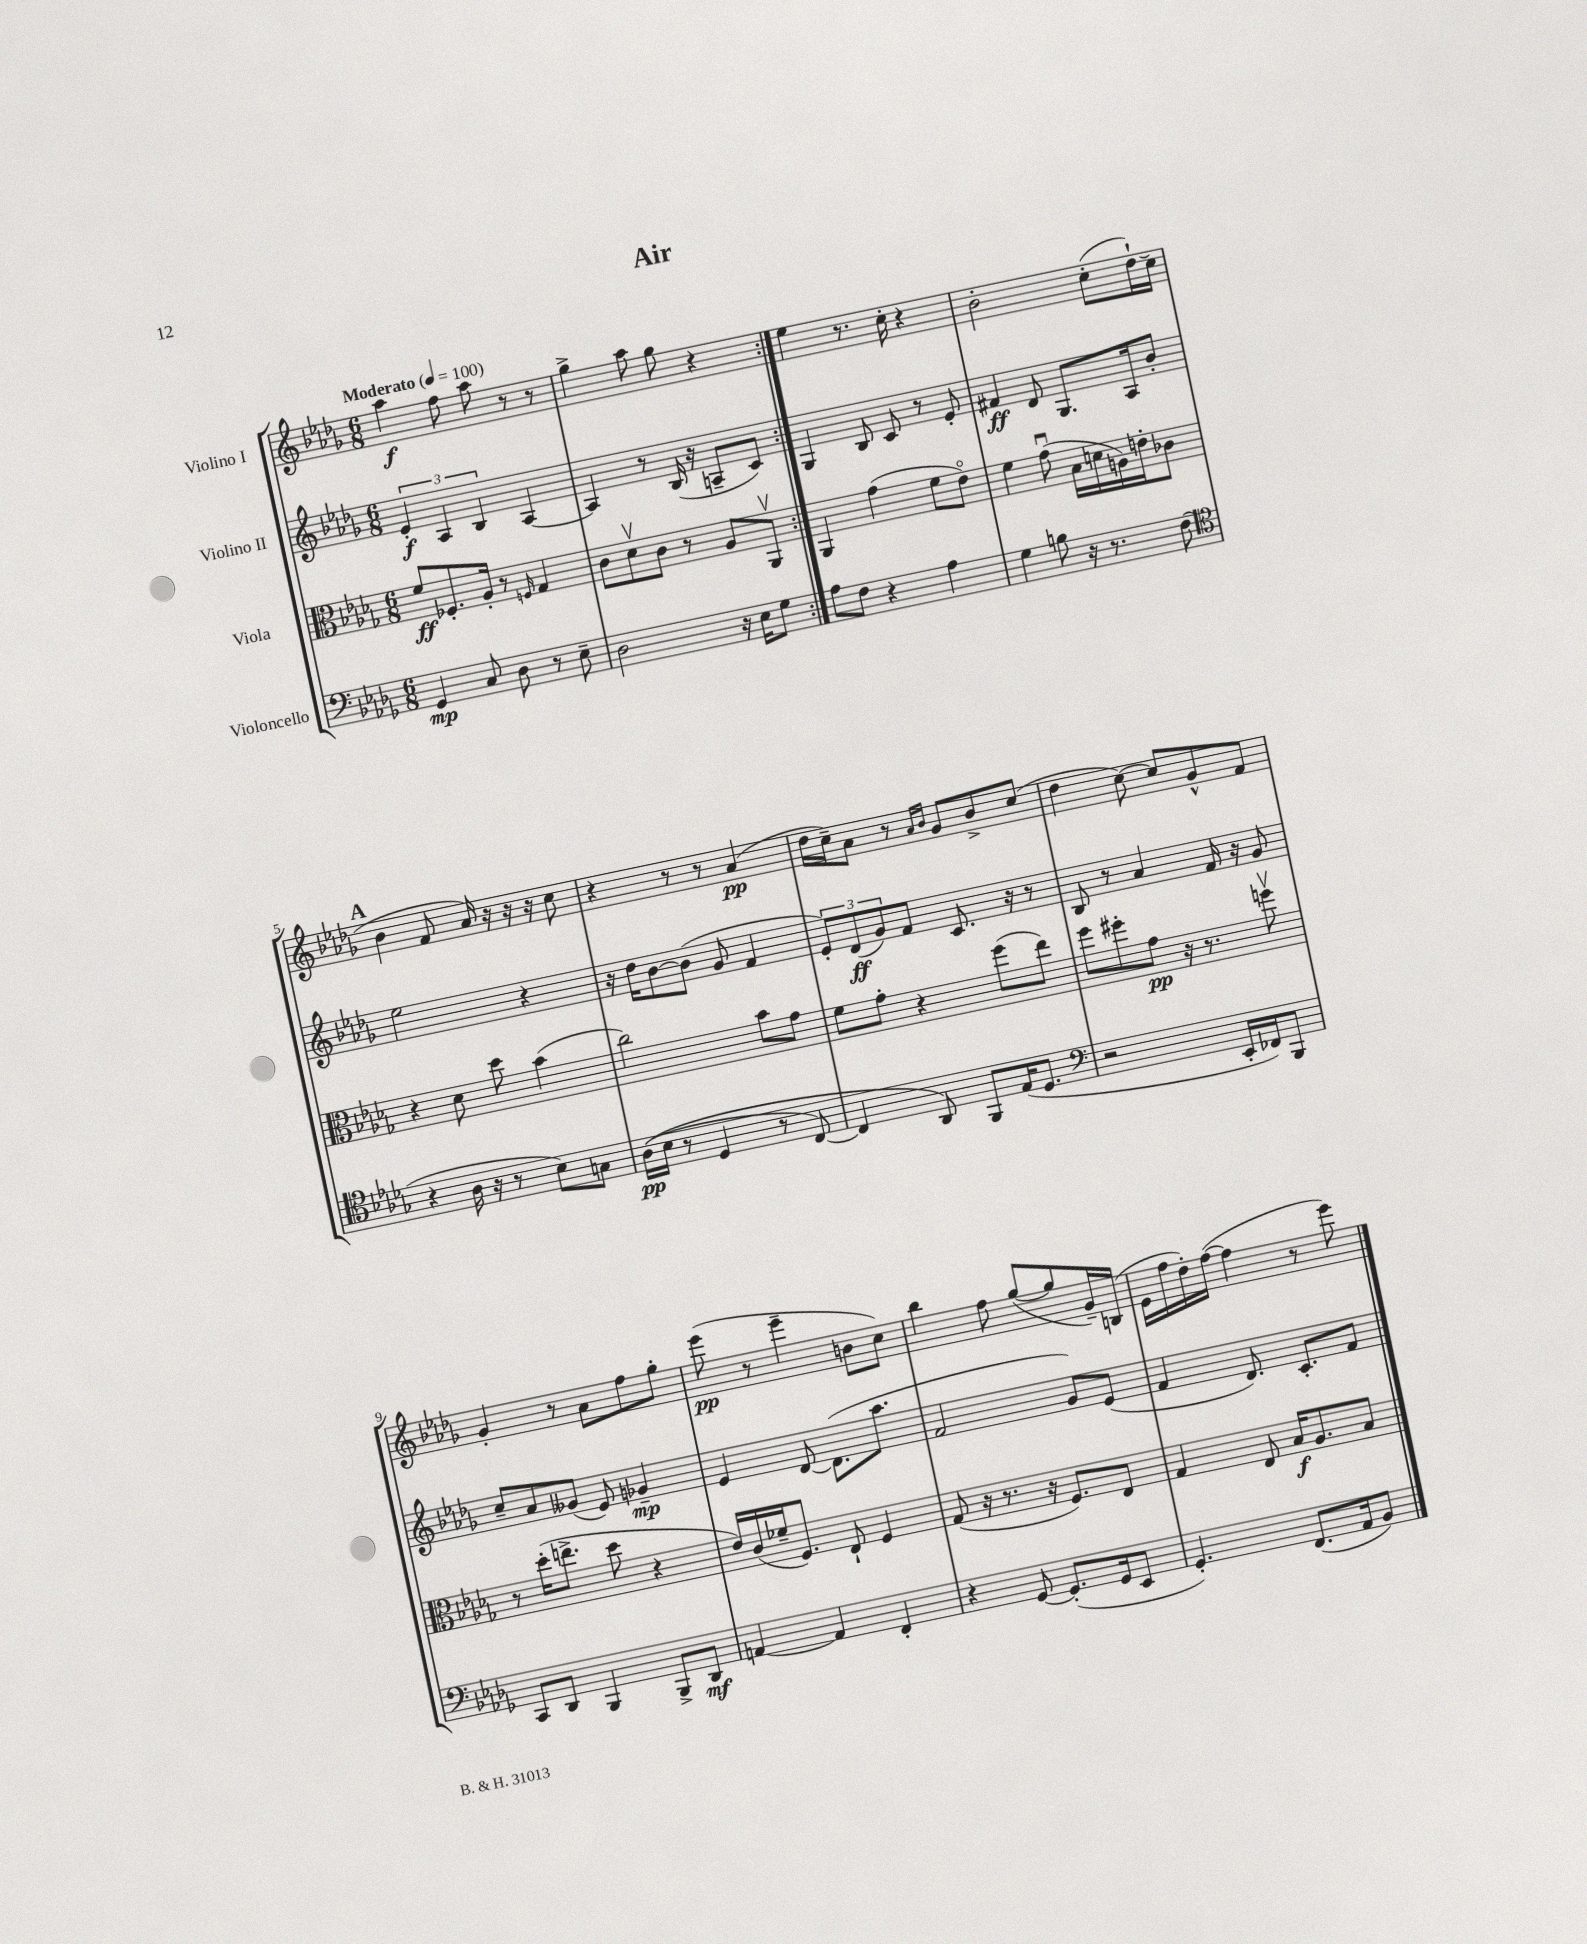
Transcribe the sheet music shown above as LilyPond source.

\header { title = "Air" }
<<
\new StaffGroup <<
\new Staff = "s0" \with { instrumentName = "Violino I" } {
    \clef treble \key des \major \numericTimeSignature \time 6/8 \tempo "Moderato" 4 = 100
    \repeat volta 2 { aes''4\f f''8 aes''8 r8 r8 |
    ges''4-> aes''8 ges''8 r4 | }
    ees''4 r8. c''16-. r4 |
    bes'2-. c''8-.( des''16-!) c''16( |
    \mark \markup { \bold "A" } bes'4 f'8 aes'16) r16 r16 r16 c''8 |
    r4 r8 r8 aes'4\pp( |
    des''16 c''16--) aes'8 r8 \grace { aes'16 bes'16 } ges'8 bes'8-> c''8( |
    des''4 c''8~) c''8 ges'8-^ f'8 |
    ges'4-. r8 aes'8 f''8 ges''8-. |
    ees'''8\pp( r8 ees'''4-- b'8 c''8) |
    bes''4 f''8 ges''8~( ges''8 ges'16--) b16( |
    ees'16 f''16 des''16-.) f''16~( f''4 r8 ees'''8) \bar "|." |
}
\new Staff = "s1" \with { instrumentName = "Violino II" } {
    \clef treble \key des \major \numericTimeSignature \time 6/8
    \repeat volta 2 { \tuplet 3/2 { ees'4-.\f aes4 bes4 } aes4~ |
    aes4 r8 bes16( r16 a8-- c'8) | }
    ges4 bes8 c'8 r8 ees'8-. |
    fis'4\ff des'8 ges8. aes16 bes'8-. |
    \mark \markup { \bold "A" } ees''2 r4 |
    r16 des''16 bes'8~ bes'8( ges'8 f'4 |
    \tuplet 3/2 { ees'8-.) des'8\ff( ges'8) } f'8 c'8. r16 r8 |
    bes8 r8 aes'4 f'16 r16 ges'8 |
    c''8-- aes'8 geses'8( ees'8) ges'4--\mp |
    ees'4 des'8~ des'8.( aes''8. |
    f'2 ges'8) ees'8( |
    f'4 des'8.) c'8.-. f'8 \bar "|." |
}
\new Staff = "s2" \with { instrumentName = "Viola" } {
    \clef alto \key des \major \numericTimeSignature \time 6/8
    \repeat volta 2 { f'8\ff fes8.-. aes16-. r8 \grace { f16 } ges4 |
    c'8 des'8\upbow c'8 r8 aes8 aes,8\upbow | }
    aes,4 ges'4( f'8 ees'8\flageolet) |
    f'4 ges'8\downbow( bes16 d'16 a16) e'16-. ces'8 |
    \mark \markup { \bold "A" } r4 des'8 des''8 bes'4( |
    c''2) bes'8 ges'8 |
    f'8 ges'8-. r4 f''8( ees''8) |
    f''8 fis''8-. ges'8\pp r16 r8. f''8\upbow |
    r8 des''16-.( e''8.-> des''8 r4 |
    ees'16) c'16( fes'16-- f8.) ees8-! f4 |
    ges8( r16 r8. r16 f8.) ees8 |
    ges4 ees8 bes16\f aes8. bes8 \bar "|." |
}
\new Staff = "s3" \with { instrumentName = "Violoncello" } {
    \clef bass \key des \major \numericTimeSignature \time 6/8
    \repeat volta 2 { ges,4\mp c8 des8 r8 ees8-- |
    des2 r16 ees16 ges8 | }
    aes8 f8 r4 aes4 |
    ges4 b8 r16 r8. f8( |
    \mark \markup { \bold "A" } \clef tenor r4 aes16 r16 r8 bes8) g8 |
    aes16\pp(\( bes16 r8 des4 r8 c8~) |
    c4 aes,8\) f,8 ees16( des8. |
    \clef bass r2 ees,16-. fes,16) bes,,8 |
    c,8 des,8 bes,,4 bes,,8-> des,8\mf |
    a,4~ a,4 f,4-. |
    r4 ges,8~ ges,8.-.( ges,16 ees,8 |
    ges,4.-.) f,8.( aes,16 bes,8) \bar "|." |
}
>>
>>
